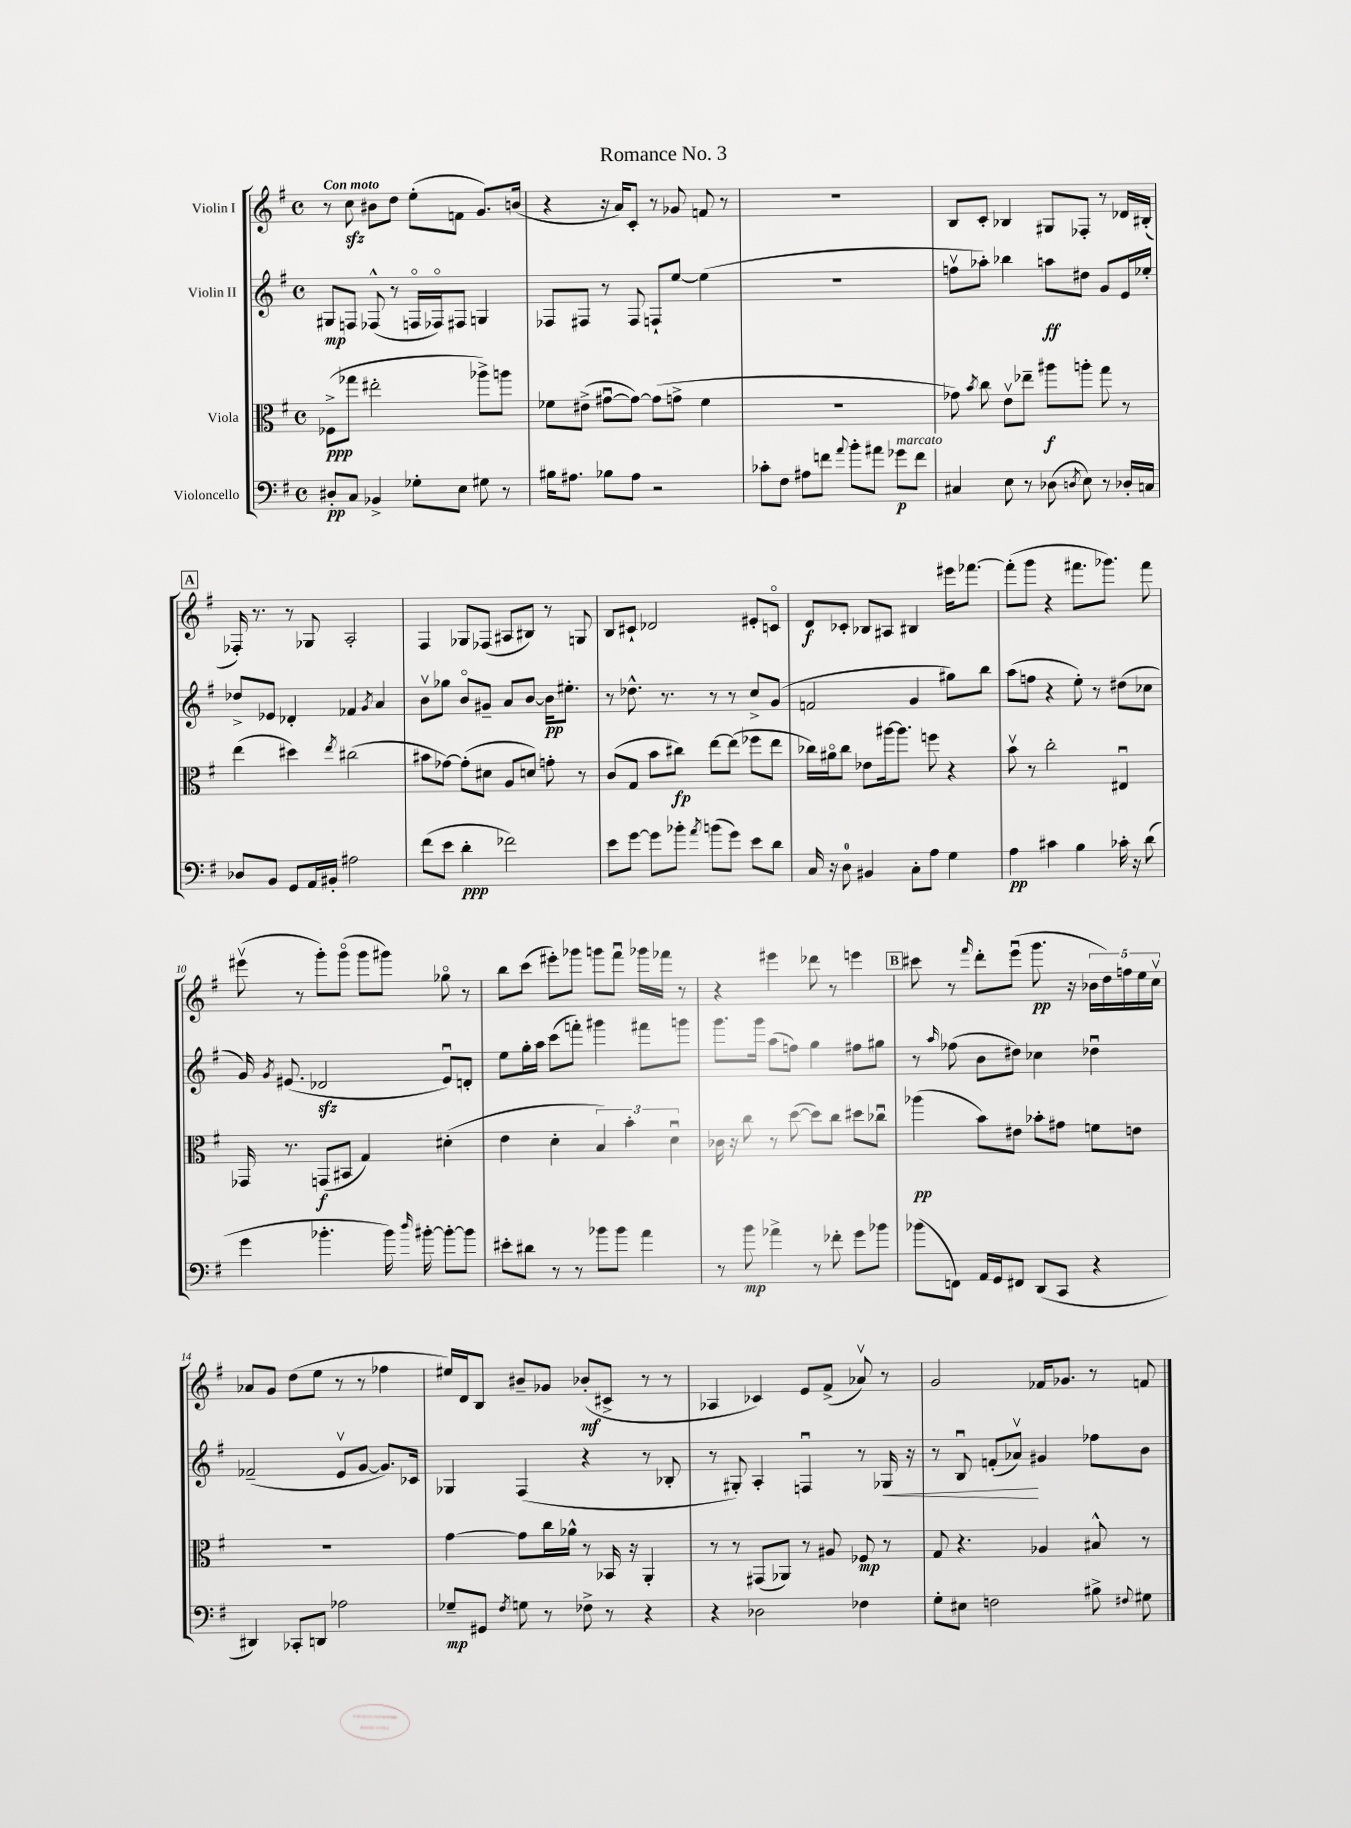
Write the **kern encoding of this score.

**kern	**dynam	**kern	**dynam	**kern	**dynam	**kern	**dynam
*part4	*part4	*part3	*part3	*part2	*part2	*part1	*part1
*staff4	*staff4	*staff3	*staff3	*staff2	*staff2	*staff1	*staff1
*I"Violoncello	*	*I"Viola	*	*I"Violin II	*	*I"Violin I	*
*clefF4	*	*clefC3	*	*clefG2	*	*clefG2	*
*k[f#]	*	*k[f#]	*	*k[f#]	*	*k[f#]	*
*M4/4	*	*M4/4	*	*M4/4	*	*M4/4	*
*met(c)	*	*met(c)	*	*met(c)	*	*met(c)	*
=1	=1	=1	=1	=1	=1	=1	=1
!	!	!	!	!	!	!LO:TX:a:B:t=Con moto	!
8D#X'/L	pp	(8F-X^\L	ppp	8G#X/L	mp	8r	.
8C/J	.	8gg-X\J	.	8Fn/J	.	8cczz\	.
4BB-X^/	.	2ee#X'\	.	(8F-X^^/	.	8b#X\L	.
.	.	.	.	8r	.	8dd\J	.
8G-X'\L	.	.	.	16Fn/LL	.	(8ee'\L	.
.	.	.	.	16F-X/J)	.	.	.
8E\J	.	.	.	8F#X/J	.	8fn\J	.
8G#X\	.	8aa-X^\L)	.	4Gn/	.	8.g/L)	.
8r	.	8aan\J	.	.	.	.	.
.	.	.	.	.	.	(16bn/Jk	.
=2	=2	=2	=2	=2	=2	=2	=2
16B#X\KL	.	8f-X\L	.	8F-X/L	.	4r	.
8.A#X\J	.	.	.	.	.	.	.
.	.	(8e#X^\J	.	8F#X/J	.	.	.
8B-X\L	.	[8g#Xu\L	.	8r	.	16r	.
.	.	.	.	.	.	16a/KL)	.
8A#\J	.	8g#\J_)	.	8F#/	.	8c'/J	.
2r	.	(8g#\L]	.	8Fn`/L	.	8r	.
.	.	8gn^\J	.	[8ee/J	.	8g-X/	.
.	.	4f-\	.	(4ee\]	.	8fn/	.
.	.	.	.	.	.	8r	.
=3	=3	=3	=3	=3	=3	=3	=3
8c-X'\L	.	1r	.	1r	.	1r	.
8F#\J	.	.	.	.	.	.	.
8A#X\L	.	.	.	.	.	.	.
8fn\J	.	.	.	.	.	.	.
8qqa/	.	.	.	.	.	.	.
8b'\L	.	.	.	.	.	.	.
8a#X\J	.	.	.	.	.	.	.
!LO:TX:a:i:t=marcato	!	!	!	!	!	!	!
8g-X\L	p	.	.	.	.	.	.
8f\J	.	.	.	.	.	.	.
=4	=4	=4	=4	=4	=4	=4	=4
4C#X/	.	8g-X\)	.	8ffnv\L	.	8B/L	.
.	.	8qb/	.	.	.	.	.
.	.	8cc\	.	8aa-X'\J)	.	8c'/J	.
8E\	.	8ev\L	.	4bb-X\	.	4B-X/	.
8r	.	8ee-X~\J	.	.	.	.	.
(8D-X\	.	8aa#X\L	f	8aan\L	ff	8G#X/L	.
8qDn/	.	.	.	.	.	.	.
8E\)	.	8aan'\J	.	8dd#X\J	.	8F-X'/J	.
8r	.	8gg\	.	8g/L	.	8r	.
16D-X'/LL	.	8r	.	16e/L	.	16d-X/LL	.
16Cn/JJ	.	.	.	16ee-X'/JJ	.	(16B#X'/JJ	.
!!LO:LB:g=z
!!LO:REH:place=s1:t=A
=5	=5	=5	=5	=5	=5	=5	=5
8D-X/L	.	(4ee\	.	8dd-X^/L	.	16F-X'/)	.
.	.	.	.	.	.	8.r	.
8BB/J	.	.	.	8e-X/J	.	.	.
8GG/L	.	4dd#X\)	.	4d-X'/	.	8r	.
16AA/L	.	.	.	.	.	8G-X/	.
16BB#X'/JJ	.	.	.	.	.	.	.
.	.	8qee/	.	.	.	.	.
2A#X\	.	(2cc#X\	.	4f-X/	.	2A'/	.
.	.	.	.	8qg/	.	.	.
.	.	.	.	4a/	.	.	.
=6	=6	=6	=6	=6	=6	=6	=6
(8f#\L	.	8b#X\L	.	8bv\L	.	4F#/	.
8e\J	.	[8g-X\J)	.	8gg-X\J	.	.	.
4d'\	ppp	(8g-'\L]	.	8b/L	.	8G-X/L	.
.	.	8d#X\J	.	8g#X~/J	.	(8F-X/J	.
2f-X\)	.	8A/L	.	8a/L	.	8A#X/L	.
.	.	8dn/J)	.	[8b/J	.	8B#X/J)	.
.	.	8gn'\	.	16b\KL]	pp	8r	.
.	.	.	.	8.ee#X'\J	.	.	.
.	.	8r	.	.	.	8Gn/	.
=7	=7	=7	=7	=7	=7	=7	=7
8e\L	.	(8c/L	.	8r	.	8B/L	.
[8g\J	.	8G/J	.	8.dd-X^^\	.	8c#X`/J	.
8g\L]	.	8b\L	.	.	.	2d-X/	.
.	.	.	.	8.r	.	.	.
8b-X'\J	.	8cc#X\J)	fp	.	.	.	.
8qa/	.	.	.	.	.	.	.
(8bn\L	.	[8ee\L	.	8r	.	.	.
8g\J)	.	(8ee\J]	.	8r	.	.	.
8e\L	.	8ff-X\L	.	8cc^/L	.	8e#X'/L	.
8d\J	.	8ee\J	.	(8g/J	.	8cn/J	.
=8	=8	=8	=8	=8	=8	=8	=8
16C/	.	16cc-X\LL)	.	2fn/	.	8d/L	f
16r	.	16a#X\J	.	.	.	.	.
8D\	.	8cc-\J	.	.	.	8c-X'/J	.
4BB#X/	.	8e-X\L	.	.	.	8B-X/L	.
.	.	[16aa#X\k	.	.	.	8A#X/J	.
.	.	8.aa#\J]	.	.	.	.	.
8C'\L	.	.	.	4g/	.	4B#X/	.
8A\J	.	8ffn\	.	.	.	.	.
4G\	.	4r	.	8gg#X\L)	.	16eee#X\KL	.
.	.	.	.	.	.	[8.fff-X\J	.
.	.	.	.	8bb\J	.	.	.
=9	=9	=9	=9	=9	=9	=9	=9
4A\	pp	8bv\	.	(8aa\L	.	(8fff-'\L]	.
.	.	8r	.	8ffn\J	.	8ggg\J	.
4c#X\	.	2cc'\	.	4r	.	4r	.
4B\	.	.	.	8ee'\)	.	8.fff#X\L	.
.	.	.	.	8r	.	.	.
.	.	.	.	.	.	8.ggg-X\J)	.
16c-X'\	.	4E#Xu/	.	(8dd#X\L	.	.	.
16r	.	.	.	.	.	.	.
(8d\	.	.	.	8cc-X\J	.	8fff#\	.
!!LO:LB:g=z
=10	=10	=10	=10	=10	=10	=10	=10
4g\	.	16GG-X/	.	16g/)	.	(8eee#Xv\	.
.	.	.	.	8qg/	.	.	.
.	.	8.r	.	(8.e#X/	.	.	.
.	.	.	.	.	.	8r	.
4.b-X'\	.	(8GGn/L	f	2d-Xzz/	.	8ggg'\L)	.
.	.	8BB#X/J	.	.	.	(8ggg\J	.
.	.	4G/)	.	.	.	8ggg\L	.
16b-\)	.	.	.	.	.	8ggg#X\J)	.
16qqdd/	.	.	.	.	.	.	.
[16b#X'\	.	.	.	.	.	.	.
8b#'\L_	.	(4d#X'\	.	8e#u/L)	.	8gg-X\	.
8b#\J]	.	.	.	8dn'/J	.	8r	.
=11	=11	=11	=11	=11	=11	=11	=11
8e#X'\L	.	4e\	.	8ee\L	.	8bb\L	.
8d#X\J	.	.	.	16gg'\L	.	(8ccc\J	.
.	.	.	.	16aa\JJ	.	.	.
8r	.	4d'\	.	(8ccc\L	.	8eee#X'\L)	.
8r	.	.	.	8fffn'\J)	.	8ggg-X\J	.
8b-X\L	.	6B/)	.	4ggg#X\	.	8gggn\L	.
8b-\J	.	.	.	.	.	8fff#u\J	.
.	.	6b'\	.	.	.	.	.
4a\	.	.	.	8fff#X\L	.	16ggg-X\LL	.
.	.	.	.	.	.	16fff-X\JJ	.
.	.	6du\	.	.	.	.	.
.	.	.	.	8gggn\J	.	8r	.
=12	=12	=12	=12	=12	=12	=12	=12
8r	.	16c-X\	.	8.ggg\L	.	4r	.
.	.	16r	.	.	.	.	.
8b\	mp	8cc\	.	.	.	.	.
.	.	.	.	16ggg\Jk	.	.	.
4a-X^\	.	8r	.	(8aa\L	.	4eee#X\	.
.	.	([8dd\	.	8ffn\J)	.	.	.
8r	.	8dd\L])	.	4gg\	.	8ddd-X\	.
8f-X'\	.	8cc\J	.	.	.	8r	.
8g\L	.	8dd#X\L	.	8ff#X\L	.	4eeen\	.
8b-X\J	.	8cc-Xu\J	.	8gg#X\J	.	.	.
!!LO:REH:place=s1:t=B
=13	=13	=13	=13	=13	=13	=13	=13
(8b-X\L	.	(4aa-X\	pp	8r	.	8ccc#X\	.
.	.	.	.	16qqaa/	.	.	.
8FFn\J)	.	.	.	(8ff-X\	.	8r	.
.	.	.	.	.	.	16qqfff#/	.
16AA/LL	.	8b\L)	.	8b\L	.	8ddd'\L	.
16GG/J	.	.	.	.	.	.	.
8FF#X/J	.	8e#X\J	.	8dd#X\J)	.	(8eeeu\J	.
(8DD/L	.	8b-X'\L	.	4cc-X\	.	8.ggg\	pp
8CC/J	.	8g#X\J	.	.	.	.	.
.	.	.	.	.	.	16r	.
4r	.	8fn\L	.	4dd-Xu\	.	20b-X\LL	.
.	.	.	.	.	.	20dd\)	.
.	.	.	.	.	.	20ffn\	.
.	.	8en\J	.	.	.	.	.
.	.	.	.	.	.	20ee\	.
.	.	.	.	.	.	20ccv\JJ	.
!!LO:LB:g=z
=14	=14	=14	=14	=14	=14	=14	=14
4DD#X/)	.	1r	.	(2f-X~/	.	8a-X/L	.
.	.	.	.	.	.	8g/J	.
8CC-X'/L	.	.	.	.	.	(8dd\L	.
8DDn/J	.	.	.	.	.	8ee\J	.
2A-X\	.	.	.	8ev/L	.	8r	.
.	.	.	.	[8g/J	.	8r	.
.	.	.	.	8.g/L])	.	4ff-X\	.
.	.	.	.	16c-X/Jk	.	.	.
=15	=15	=15	=15	=15	=15	=15	=15
8G-X~/L	mp	[4g\	.	4G-X/	.	16ee#X/LL)	.
.	.	.	.	.	.	16d/J	.
8GG#X/J	.	.	.	.	.	8B/J	.
8qF#/	.	.	.	.	.	.	.
8Gn\	.	8g\L]	.	(4F#/	.	8b#X~/L	.
8r	.	16cc\L	.	.	.	8g-X/J	.
.	.	16a-X^^\JJ	.	.	.	.	.
8F-X^\	.	8r	.	4r	.	(8b-X'/L	mf
8r	.	16BB-X/	.	.	.	8c#X^/J	.
.	.	16r	.	.	.	.	.
4r	.	4AA'/	.	8r	.	8r	.
.	.	.	.	8B-X'/	.	8r	.
=16	=16	=16	=16	=16	=16	=16	=16
4r	.	8r	.	8r	.	4A-X/	.
.	.	8r	.	8G#X'/)	.	.	.
2D-X\	.	(8GG#X/L	.	4A'/	.	4c-X/)	.
.	.	8AA-X/J)	.	.	.	.	.
.	.	8r	.	4Fnu/	.	8e/L	.
.	.	8A#X/	.	.	.	(8f#^/J	.
4F-X\	.	8F-X/	mp	8r	.	8a-Xv/)	.
!	!	!	!	!	!LO:HP:b	!	!
.	.	8r	.	16G-X/	<	8r	.
.	.	.	.	16r	.	.	.
=17	=17	=17	=17	=17	=17	=17	=17
8G'\L	.	8G/	.	8r	.	2g/	.
8E#X\J	.	4.r	.	8Bu/	.	.	.
2Fn\	.	.	.	(8fn'/L	.	.	.
.	.	.	.	8a-Xv/J)	.	.	.
.	.	4A-X/	.	4g#X/	[	16f-X/KL	.
.	.	.	.	.	.	8.g-X/J	.
8B#X^\	.	8B#X^^/	.	8ff-X\L	.	8r	.
8qqF#X/	.	.	.	.	.	.	.
8G#X\	.	8r	.	8b\J	.	8fn/	.
==	==	==	==	==	==	==	==
*-	*-	*-	*-	*-	*-	*-	*-
